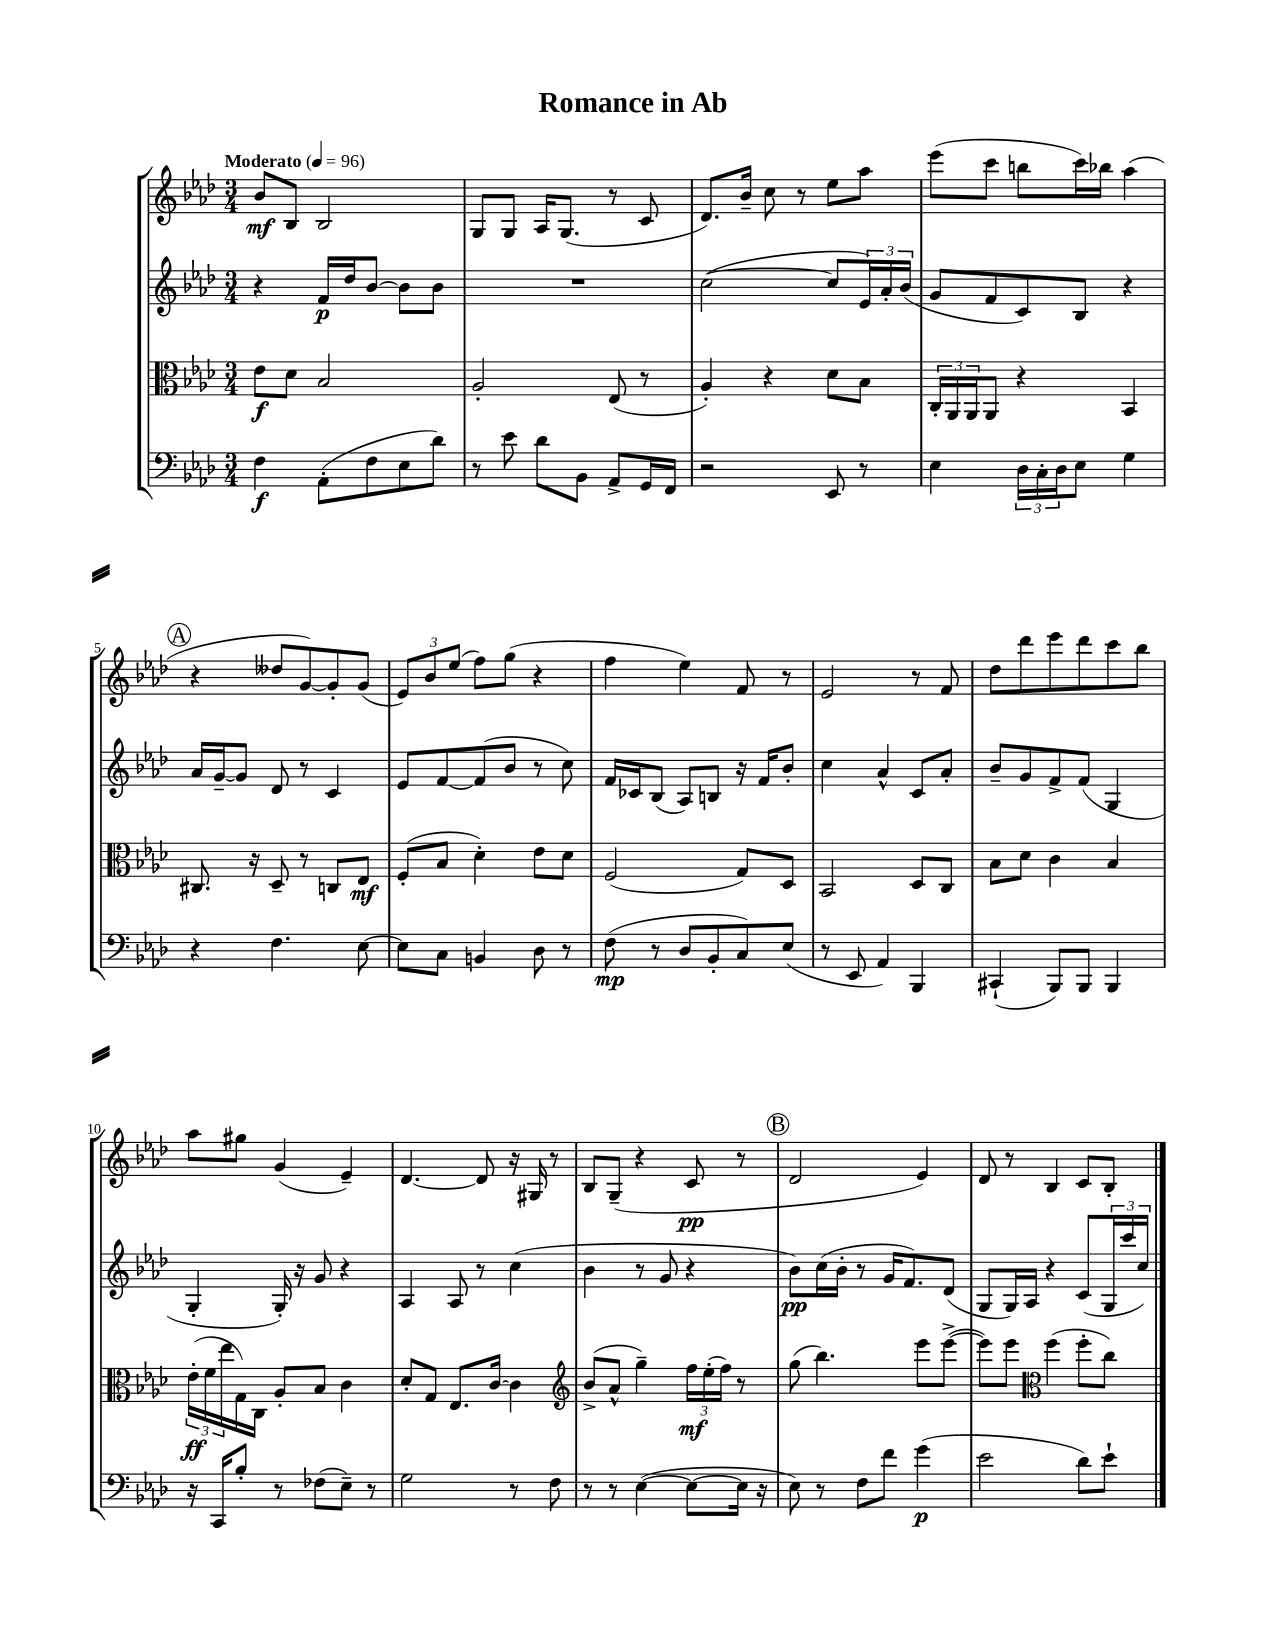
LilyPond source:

\header { title = "Romance in Ab" }
<<
\new StaffGroup <<
\new Staff = "s0" {
    \clef treble \key aes \major \numericTimeSignature \time 3/4 \tempo "Moderato" 4 = 96
    bes'8\mf bes8 bes2 |
    g8 g8 aes16 g8.( r8 c'8 |
    des'8.) bes'16-- c''8 r8 ees''8 aes''8 |
    ees'''8( c'''8 b''8 c'''16) bes''16 aes''4( |
    \mark \markup { \circle "A" } r4 deses''8 g'8~) g'8-. g'8( |
    \tuplet 3/2 { ees'8) bes'8 ees''8( } f''8) g''8( r4 |
    f''4 ees''4) f'8 r8 |
    ees'2 r8 f'8 |
    des''8 des'''8 ees'''8 des'''8 c'''8 bes''8 |
    aes''8 gis''8 g'4( ees'4--) |
    des'4.~ des'8 r16 gis16 r8 |
    bes8 g8--( r4 c'8\pp r8 |
    \mark \markup { \circle "B" } des'2 ees'4) |
    des'8 r8 bes4 c'8 bes8-. \bar "|." |
}
\new Staff = "s1" {
    \clef treble \key aes \major \numericTimeSignature \time 3/4
    r4 f'16\p des''16 bes'8~ bes'8 bes'8 |
    R2. |
    c''2~( c''8 \tuplet 3/2 { ees'16) aes'16-. bes'16( } |
    g'8 f'8 c'8) bes8 r4 |
    \mark \markup { \circle "A" } aes'16 g'16~-- g'8 des'8 r8 c'4 |
    ees'8 f'8~ f'8( bes'8 r8 c''8) |
    f'16 ces'16 bes8( aes8) b8 r16 f'16 bes'8-. |
    c''4 aes'4-^ c'8 aes'8-. |
    bes'8-- g'8 f'8-> f'8( g4 |
    g4-. g16-.) r16 g'8 r4 |
    aes4 aes8 r8 c''4( |
    bes'4 r8 g'8 r4 |
    \mark \markup { \circle "B" } bes'8\pp) c''16( bes'16-. r8 g'16 f'8.) des'8( |
    g8 g16) aes16 r4 c'8( \tuplet 3/2 { g16 c'''16 c''16) } \bar "|." |
}
\new Staff = "s2" {
    \clef alto \key aes \major \numericTimeSignature \time 3/4
    ees'8\f des'8 bes2 |
    aes2-. ees8( r8 |
    aes4-.) r4 des'8 bes8 |
    \tuplet 3/2 { c16-. aes,16 aes,16 } aes,8 r4 bes,4 |
    \mark \markup { \circle "A" } cis8. r16 des8-- r8 c8 ees8\mf |
    f8-.( bes8 des'4-.) ees'8 des'8 |
    f2( g8) des8 |
    bes,2 des8 c8 |
    bes8 des'8 c'4 bes4 |
    \tuplet 3/2 { ees'16-.\ff( f'16 ees''16 } g16) c16 aes8-. bes8 c'4 |
    des'8-. g8 ees8. c'16~ c'4 |
    \clef treble bes'8->( aes'8-^ g''4--) \tuplet 3/2 { f''16\mf ees''16-.( f''16) } r8 |
    \mark \markup { \circle "B" } g''8( bes''4.) ees'''8 ees'''8~->( |
    ees'''8) ees'''8 \clef alto f''4( f''8-. c''8) \bar "|." |
}
\new Staff = "s3" {
    \clef bass \key aes \major \numericTimeSignature \time 3/4
    f4\f aes,8-.( f8 ees8 des'8) |
    r8 ees'8 des'8 bes,8 aes,8-> g,16 f,16 |
    r2 ees,8 r8 |
    ees4 \tuplet 3/2 { des16 c16-. des16 } ees8 g4 |
    \mark \markup { \circle "A" } r4 f4. ees8~ |
    ees8 c8 b,4 des8 r8 |
    f8\mp( r8 des8 bes,8-. c8) ees8( |
    r8 ees,8 aes,4) bes,,4 |
    cis,4-!( bes,,8) bes,,8 bes,,4 |
    r16 c,16 bes8-. r8 fes8( ees8--) r8 |
    g2 r8 f8 |
    r8 r8 ees4~( ees8~ ees16 r16 |
    \mark \markup { \circle "B" } ees8) r8 f8 f'8 g'4\p( |
    ees'2 des'8) ees'8-! \bar "|." |
}
>>
>>
